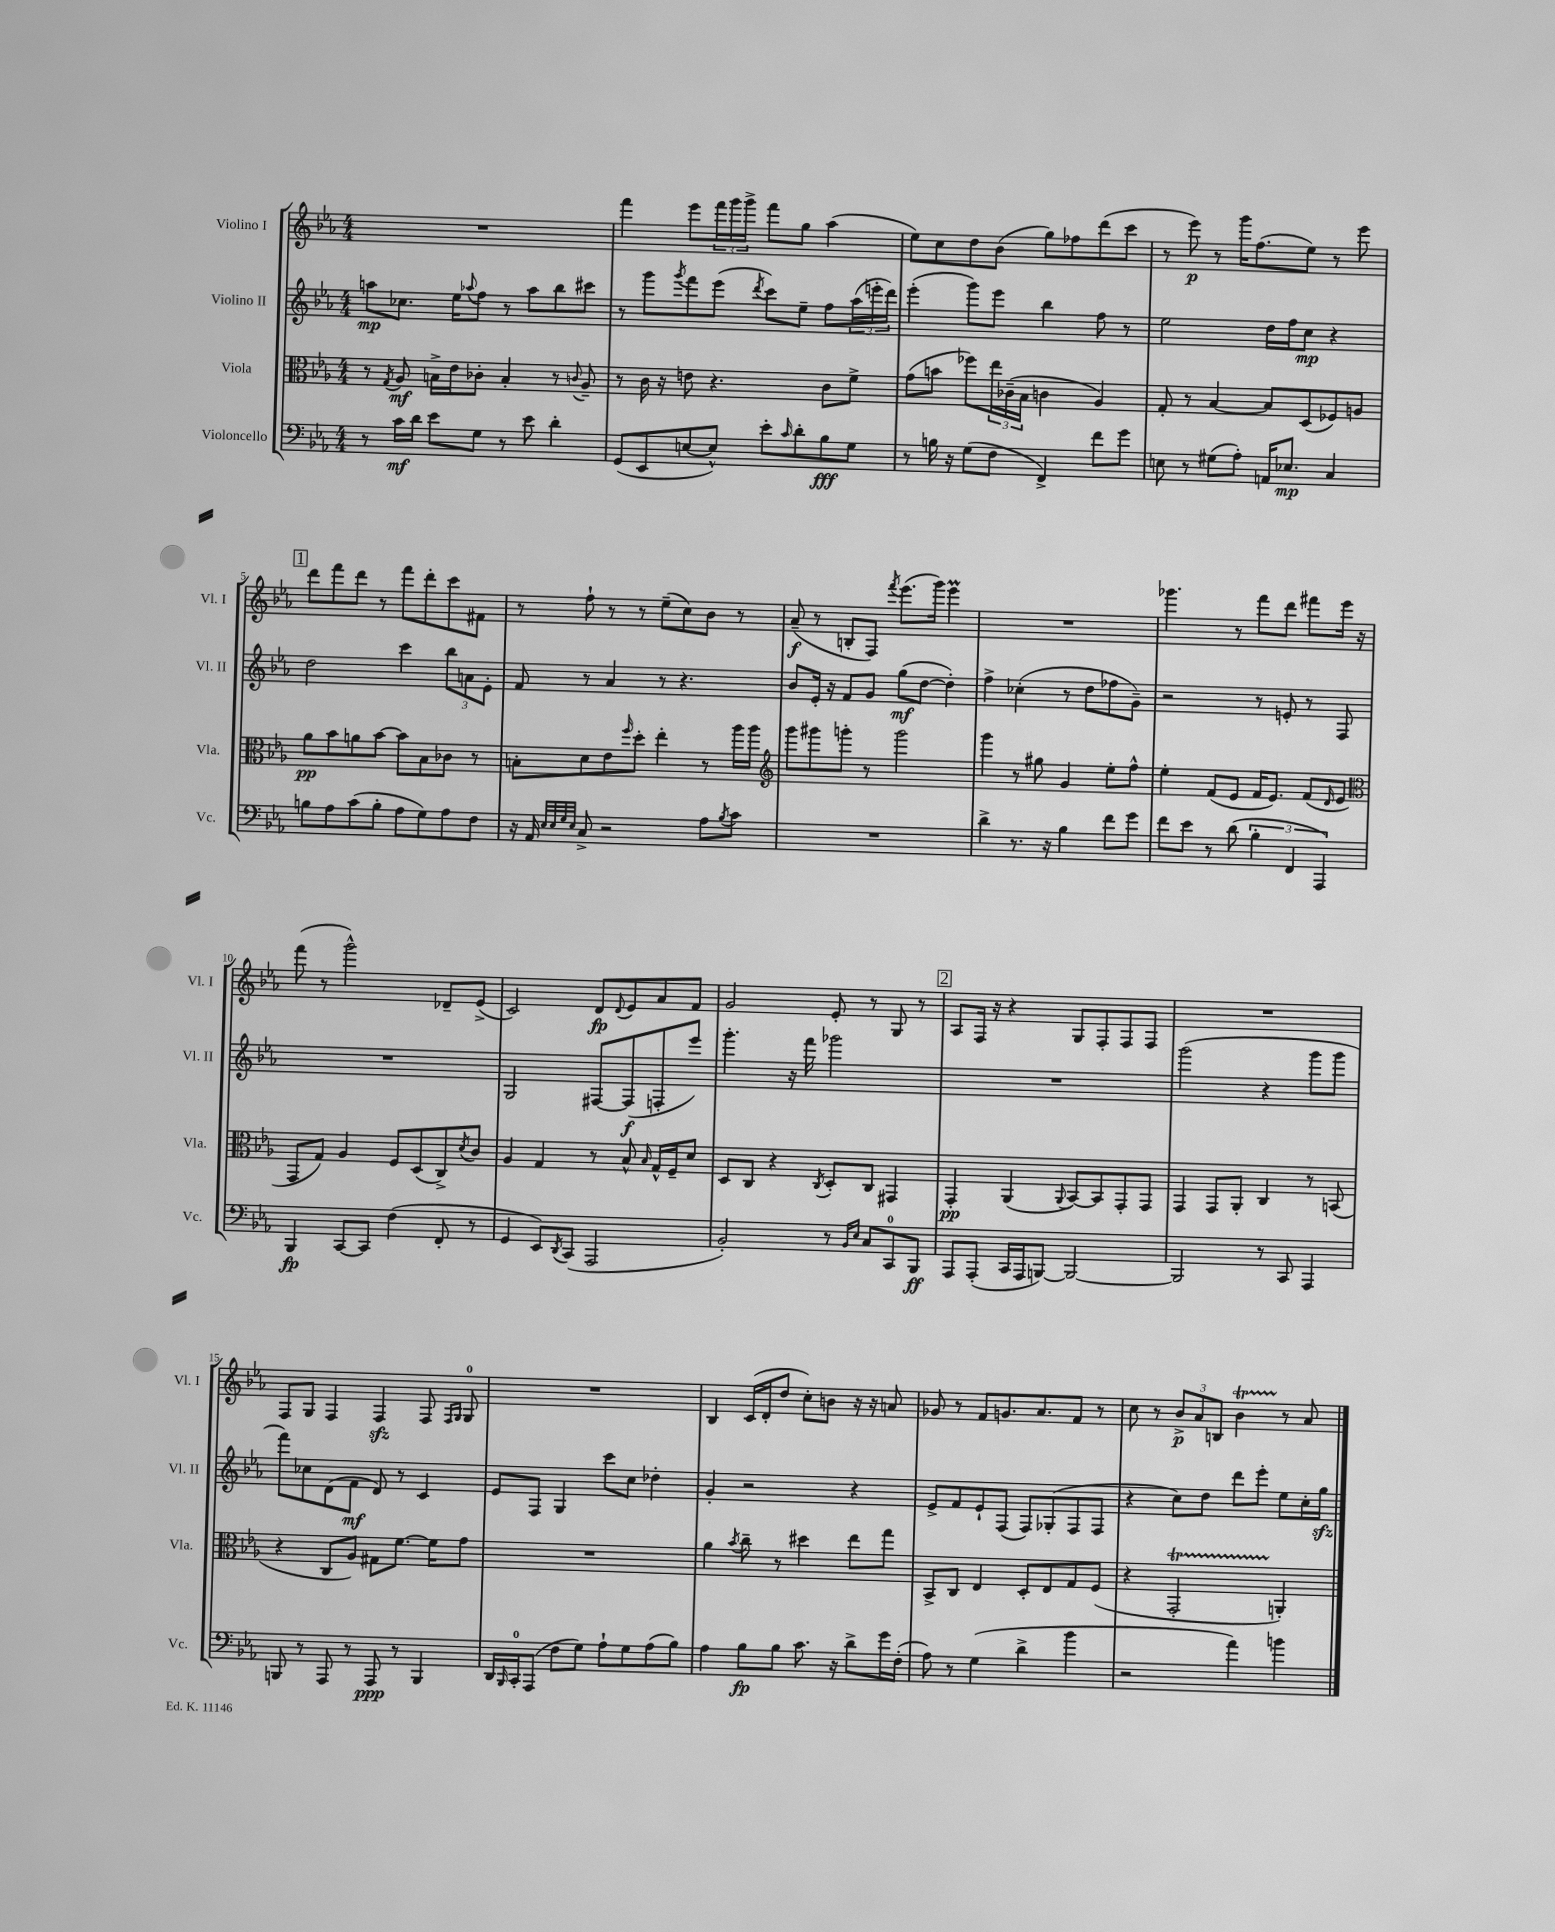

**kern	**dynam	**kern	**dynam	**kern	**dynam	**kern	**dynam
*part4	*part4	*part3	*part3	*part2	*part2	*part1	*part1
*staff4	*staff4	*staff3	*staff3	*staff2	*staff2	*staff1	*staff1
*I"Violoncello	*	*I"Viola	*	*I"Violino II	*	*I"Violino I	*
*I'Vc.	*	*I'Vla.	*	*I'Vl. II	*	*I'Vl. I	*
*clefF4	*	*clefC3	*	*clefG2	*	*clefG2	*
*k[b-e-a-]	*	*k[b-e-a-]	*	*k[b-e-a-]	*	*k[b-e-a-]	*
*M4/4	*	*M4/4	*	*M4/4	*	*M4/4	*
=1	=1	=1	=1	=1	=1	=1	=1
8r	.	8r	.	8aan\L	mp	1r	.
.	.	8qG/	.	.	.	.	.
16c\LL	mf	8A-/	mf	8.cc-X\J	.	.	.
16d\JJ	.	.	.	.	.	.	.
8e-\L	.	16Bn^\LL	.	.	.	.	.
.	.	16e-\J	.	16ee-\KL	.	.	.
.	.	.	.	8qqaa-X/	.	.	.
8G\J	.	8c-X'\J	.	8ff\J	.	.	.
8r	.	4B'/	.	8r	.	.	.
8e-\	.	.	.	8aa-\L	.	.	.
4d'\	.	8r	.	8bb-\	.	.	.
.	.	8qqcn/	.	.	.	.	.
.	.	8A-~/	.	8ccc#X\J	.	.	.
=2	=2	=2	=2	=2	=2	=2	=2
(8GG/L	.	8r	.	8r	.	4fff\	.
8EE-/	.	16c\	.	8ggg\L	.	.	.
.	.	16r	.	.	.	.	.
.	.	.	.	8qggg/	.	.	.
[8En/	.	8en\	.	8fff\	.	8eee-\L	.
8E^^/J])	.	4.r	.	(8eee-\J	.	24fff\L	.
.	.	.	.	.	.	24ggg\	.
.	.	.	.	.	.	24ggg^\JJ	.
.	.	.	.	8qddd/	.	.	.
8e-'\L	.	.	.	8ccc\L)	.	8fff\L	.
16qqc/	.	.	.	.	.	.	.
8d'\	.	.	.	8ee-~\J	.	8gg\J	.
8B-\	fff	8c\L	.	8ff\L	.	(4aa-\	.
8G\J	.	8f^\J	.	(24aa-\L	.	.	.
.	.	.	.	24eeen'\	.	.	.
.	.	.	.	24ddd\JJ)	.	.	.
=3	=3	=3	=3	=3	=3	=3	=3
8r	.	(8g\L	.	(4eee-'\	.	8ee-\L)	.
16Bn\	.	8bn\J	.	.	.	8cc\	.
16r	.	.	.	.	.	.	.
(8G\L	.	8ff-X\L)	.	8ggg\L)	.	8dd\	.
8F\J	.	24ee-\L	.	8eee-\J	.	(8b-\J	.
.	.	(24c-X~\	.	.	.	.	.
.	.	24B-\JJ	.	.	.	.	.
4FF^/)	.	4cn\	.	4bb-\	.	8gg\L)	.
.	.	.	.	.	.	8ff-X\	.
8f\L	.	4A-/)	.	8ff\	.	(8ddd\	.
8g\J	.	.	.	8r	.	8ccc\J	.
=4	=4	=4	=4	=4	=4	=4	=4
8En\	.	8G'/	.	2ee-\	.	8r	.
8r	.	8r	.	.	.	8eee-\)	p
(8G#X\L	.	[4B-/	.	.	.	8r	.
8A-'\J)	.	.	.	.	.	16ggg\KL	.
.	.	.	.	.	.	(8.ff\	.
16AAn/KL	.	8B-/L]	.	16dd\LL	.	.	.
8.E-X/J	mp	.	.	16ff\J	.	.	.
.	.	(8D/	.	8cc\J	mp	8ee-\J)	.
4C/	.	8F-X/)	.	4r	.	8r	.
.	.	8An/J	.	.	.	8eee-\	.
!!LO:LB:g=z
!!LO:REH:place=s1:t=1
=5	=5	=5	=5	=5	=5	=5	=5
8Bn\L	.	8a-\L	pp	2dd\	.	8ddd\L	.
8A-\	.	8b-\	.	.	.	8fff\	.
(8c\	.	8an\	.	.	.	8ddd\J	.
8B'\J	.	[8b-\J	.	.	.	8r	.
8A-\L	.	8b-\L]	.	4ccc\	.	8fff\L	.
8G\)	.	8B-\	.	.	.	8ddd'\	.
8A-\	.	8c-X\J	.	12bb-\L	.	8ccc\	.
.	.	.	.	12an\	.	.	.
8F\J	.	8r	.	.	.	8f#X\J	.
.	.	.	.	12e-'\J	.	.	.
=6	=6	=6	=6	=6	=6	=6	=6
16r	.	8Bn'\L	.	8f/	.	8r	.
16AA-/	.	.	.	.	.	.	.
32qqE-/LLL	.	.	.	.	.	.	.
32qqE-/	.	.	.	.	.	.	.
32qqG/	.	.	.	.	.	.	.
32qqE-/JJJ	.	.	.	.	.	.	.
8C^/	.	8d\	.	8r	.	8ff`\	.
2r	.	8e-\	.	4a-/	.	8r	.
.	.	16qqff/	.	.	.	.	.
.	.	8dd'\J	.	.	.	8r	.
.	.	4ee-'\	.	8r	.	(8ee-~\L	.
.	.	.	.	4.r	.	8cc\)	.
8A-\L	.	8r	.	.	.	8b-\J	.
8qB-/	.	.	.	.	.	.	.
8c\J	.	16aa-\LL	.	.	.	8r	.
.	.	16aa-\JJ	.	.	.	.	.
=7	=7	=7	=7	=7	=7	=7	=7
*	*	*clefG2	*	*	*	*	*
1r	.	8ggg\L	.	8b-/L	.	(8a-~/	f
.	.	8ggg#X\	.	16e-'/Jk	.	8r	.
.	.	.	.	16r	.	.	.
.	.	8gggn'\J	.	8f/L	.	8Bn'/L	.
.	.	8r	.	8g/J	.	8F/J)	.
.	.	.	.	.	.	8qfff/	.
.	.	2ggg\	.	(8gg\L	mf	(8.eee-\L	.
.	.	.	.	[8dd\J	.	.	.
.	.	.	.	.	.	16ggg\Jk)	.
.	.	.	.	4dd'\])	.	4eee-M\	.
=8	=8	=8	=8	=8	=8	=8	=8
4d^\	.	4ggg\	.	4ff^\	.	1r	.
8.r	.	8r	.	(4cc-X'\	.	.	.
.	.	8gg#X\	.	.	.	.	.
16r	.	.	.	.	.	.	.
4B-\	.	4g/	.	8r	.	.	.
.	.	.	.	8dd\L	.	.	.
8f\L	.	8ee-'\L	.	8ff-X\	.	.	.
8g\J	.	8ff^^\J	.	8g~\J)	.	.	.
=9	=9	=9	=9	=9	=9	=9	=9
8f\L	.	4ee-'\	.	2r	.	4.ggg-X\	.
8e-\J	.	.	.	.	.	.	.
8r	.	(8f/L	.	.	.	.	.
(8d\	.	8e-/J	.	.	.	8r	.
6B-'\	.	16f/KL	.	8r	.	8fff\L	.
.	.	8.e-/J)	.	.	.	.	.
.	.	.	.	8en'/	.	8ddd\J	.
6FF/	.	.	.	.	.	.	.
.	.	(8f/L	.	8r	.	8fff#X\L	.
6AAA-/)	.	.	.	.	.	.	.
.	.	16qqd/	.	.	.	.	.
.	.	8e-/J	.	8F/	.	16eee-\Jk	.
.	.	.	.	.	.	16r	.
!!LO:LB:g=z
=10	=10	=10	=10	=10	=10	=10	=10
*	*	*clefC3	*	*	*	*	*
4BBB-/	fp	8GG/L	.	1r	.	(8fff\	.
.	.	8G/J)	.	.	.	8r	.
[8CC/L	.	4A-/	.	.	.	2ggg^^\)	.
8CC/J]	.	.	.	.	.	.	.
(4F\	.	8F/L	.	.	.	.	.
.	.	(8D/	.	.	.	.	.
8FF'/	.	8C^/)	.	.	.	8d-X~/L	.
.	.	8qd/	.	.	.	.	.
8r	.	8c/J	.	.	.	(8e-^/J	.
=11	=11	=11	=11	=11	=11	=11	=11
4GG/	.	4A-/	.	2G/	.	2c/)	.
8EE-/L)	.	4G/	.	.	.	.	.
8qDD/	.	.	.	.	.	.	.
(8CC/J	.	.	.	.	.	.	.
2AAA-/	.	8r	.	[8F#X/L	.	8d/L	fp
.	.	.	.	.	.	8qqd/	.
.	.	8B-^^/	.	(8F#/]	f	8e-/	.
.	.	16qqB-/	.	.	.	.	.
.	.	16G^^/LL	.	8Fn'/	.	8a-/	.
.	.	16F~/J	.	.	.	.	.
.	.	8d/J	.	8eee-/J)	.	8f/J	.
=12	=12	=12	=12	=12	=12	=12	=12
2BB-'/)	.	8D/L	.	4.ggg'\	.	2g/	.
.	.	8C/J	.	.	.	.	.
.	.	4r	.	.	.	.	.
.	.	.	.	16r	.	.	.
.	.	.	.	16fff\	.	.	.
.	.	8qC/	.	.	.	.	.
8r	.	8D'/L	.	2ggg-X\	.	8e-'/	.
16qqBB-/LL	.	.	.	.	.	.	.
16qqE-/JJ	.	.	.	.	.	.	.
8C/L	.	8C/J	.	.	.	8r	.
8CC/	.	4GG#X/	.	.	.	8G/	.
8BBB-/J	ff	.	.	.	.	8r	.
!!LO:REH:place=s1:t=2
=13	=13	=13	=13	=13	=13	=13	=13
8AAA-/L	.	4GG'/	pp	1r	.	8A-/L	.
(8AAA-'/J	.	.	.	.	.	16F/Jk	.
.	.	.	.	.	.	16r	.
16CC/LL	.	(4AA-/	.	.	.	4r	.
16AAA-/J	.	.	.	.	.	.	.
[8BBBn/J)	.	.	.	.	.	.	.
.	.	8qqAA-/	.	.	.	.	.
2BBB/_	.	[8BB-/L)	.	.	.	8G/L	.
.	.	8BB-/]	.	.	.	8F'/	.
.	.	8GG'/	.	.	.	8F/	.
.	.	8GG/J	.	.	.	8F/J	.
=14	=14	=14	=14	=14	=14	=14	=14
2BBB/]	.	4GG/	.	(2ggg\	.	1r	.
.	.	8GG/L	.	.	.	.	.
.	.	8AA-'/J	.	.	.	.	.
8r	.	4C/	.	4r	.	.	.
8CC/	.	.	.	.	.	.	.
4AAA-/	.	8r	.	8ggg\L	.	.	.
.	.	(8BBn/	.	8ggg\J	.	.	.
!!LO:LB:g=z
=15	=15	=15	=15	=15	=15	=15	=15
8BBBn/	.	4r	.	8fff\L)	.	8F/L	.
8r	.	.	.	8cc-X\	.	8G/J	.
8AAA-/	.	8C/L	.	(8d\	.	4F/	.
8r	.	8A-/J)	.	8f\J	mf	.	.
8AAA-/	ppp	8G#X\L	.	8d/)	.	4Fzz/	.
8r	.	[8.f\J	.	8r	.	.	.
4BBB/	.	.	.	4c/	.	8F/	.
.	.	16f\KL]	.	.	.	.	.
.	.	.	.	.	.	16qqF/LL	.
.	.	.	.	.	.	16qqG/JJ	.
.	.	8g\J	.	.	.	8G/	.
=16	=16	=16	=16	=16	=16	=16	=16
16DD/LL	.	1r	.	8e-/L	.	1r	.
16qqBBB-/	.	.	.	.	.	.	.
16CC'/J	.	.	.	.	.	.	.
(8AAA-/J	.	.	.	8F/J	.	.	.
8F\L	.	.	.	4G/	.	.	.
8G\J)	.	.	.	.	.	.	.
8A-`\L	.	.	.	8ccc\L	.	.	.
8G\	.	.	.	8cc\J	.	.	.
(8A-\	.	.	.	4dd-X'\	.	.	.
8B-\J)	.	.	.	.	.	.	.
=17	=17	=17	=17	=17	=17	=17	=17
4A-\	.	4a-\	.	4g'/	.	4B-/	.
.	.	8qb-/	.	.	.	.	.
8B-\L	fp	8cc~\	.	2r	.	(16c/LL	.
.	.	.	.	.	.	16d'/J	.
8B-\J	.	8r	.	.	.	8dd/J	.
8.c\	.	4dd#X\	.	.	.	8cc'\L)	.
.	.	.	.	.	.	8bn\J	.
16r	.	.	.	.	.	.	.
8d^\L	.	8ee-\L	.	4r	.	16r	.
.	.	.	.	.	.	16r	.
16g\L	.	8gg\J	.	.	.	8an/	.
(16F'\JJ	.	.	.	.	.	.	.
=18	=18	=18	=18	=18	=18	=18	=18
8A-\)	.	8BB-^/L	.	8e-^/L	.	8g-X/	.
8r	.	8C/J	.	8f/	.	8r	.
(4G\	.	4E-/	.	8e-`/	.	8f/L	.
.	.	.	.	(8F/J	.	8.gn/	.
4d^\	.	8D'/L	.	8F/L)	.	.	.
.	.	.	.	.	.	8.a-/	.
.	.	8E-/	.	(8G-X'/	.	.	.
4b-\	.	8G/	.	8F/	.	8f/J	.
.	.	(8F/J	.	8F/J	.	8r	.
=19	=19	=19	=19	=19	=19	=19	=19
2r	.	4r	.	4r	.	8cc\	.
.	.	.	.	.	.	8r	.
.	.	2GGt'/	.	8cc\L)	.	12b-^/L	p
.	.	.	.	.	.	12a-/	.
.	.	.	.	8dd\J	.	.	.
.	.	.	.	.	.	12Bn/J	.
4a-\)	.	.	.	8ddd\L	.	4b-T\	.
.	.	.	.	8eee-'\J	.	.	.
4bn\	.	4AAn'/)	.	8ee-\L	.	8r	.
.	.	.	.	16cc'\L	.	8a-/	.
.	.	.	.	16ggzz\JJ	.	.	.
==	==	==	==	==	==	==	==
*-	*-	*-	*-	*-	*-	*-	*-
